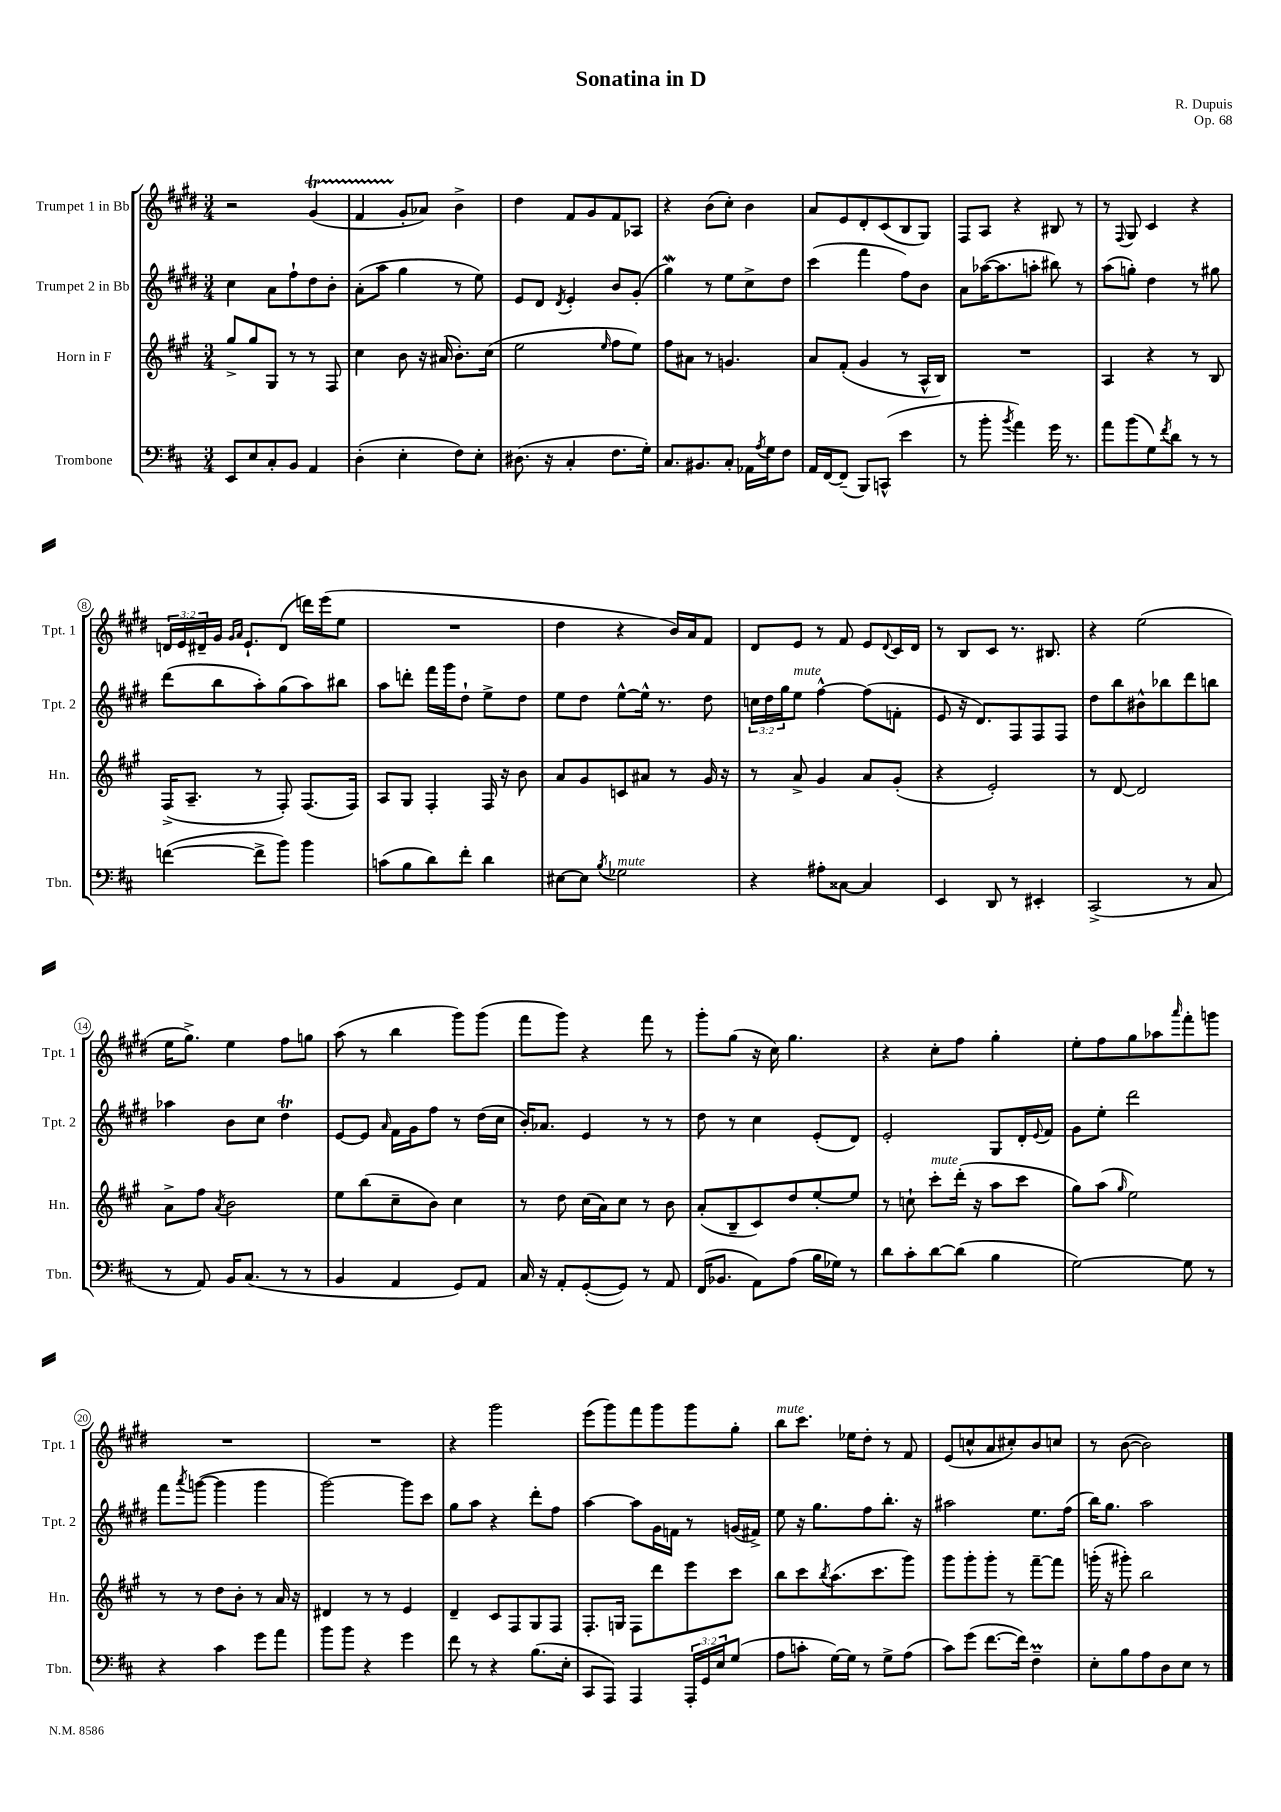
\header { title = "Sonatina in D" composer = "R. Dupuis" opus = "Op. 68" }
<<
\new StaffGroup <<
\new Staff = "s0" \with { instrumentName = "Trumpet 1 in Bb" shortInstrumentName = "Tpt. 1" } {
    \clef treble \key e \major \numericTimeSignature \time 3/4 \override Staff.TupletNumber.text = #tuplet-number::calc-fraction-text
    r2 gis'4\startTrillSpan( |
    fis'4 gis'8-.\stopTrillSpan aes'8) b'4-> |
    dis''4 fis'8 gis'8 fis'8 aes8 |
    r4 b'8( cis''8-.) b'4 |
    a'8 e'8 dis'8-. cis'8( b8 gis8) |
    fis8 a8 r4 bis8 r8 |
    r8 \appoggiatura { fis8 } gis8 cis'4 r4 |
    \tuplet 3/2 { d'16 e'16 dis'16-- } gis'16 \grace { gis'16 a'16 } e'8.-! dis'8( d'''16) e'''16( e''8 |
    R2. |
    dis''4 r4 b'16) a'16 fis'8 |
    dis'8 e'8 r8 fis'8 e'8 \appoggiatura { dis'8 } cis'16 dis'16 |
    r8 b8 cis'8 r8. bis8. |
    r4 e''2( |
    e''16 gis''8.->) e''4 fis''8 g''8 |
    a''8( r8 b''4 gis'''8) gis'''8( |
    fis'''8 gis'''8) r4 fis'''8 r8 |
    gis'''8-. gis''8( r16 cis''16) gis''4. |
    r4 cis''8-. fis''8 gis''4-. |
    e''8-. fis''8 gis''8 aes''8 \grace { a'''16 } fis'''8-. g'''8 |
    R2. |
    R2. |
    r4 gis'''2 |
    e'''8( gis'''8) fis'''8 gis'''8 gis'''8 gis''8-. |
    b''8^\markup { \italic "mute" } cis'''8. ees''16 dis''8-. r8 fis'8 |
    e'8( c''8-^ a'8 cis''8-.) b'8 c''8 |
    r8 b'8~( b'2) \bar "|." |
}
\new Staff = "s1" \with { instrumentName = "Trumpet 2 in Bb" shortInstrumentName = "Tpt. 2" } {
    \clef treble \key e \major \numericTimeSignature \time 3/4 \override Staff.TupletNumber.text = #tuplet-number::calc-fraction-text
    cis''4 a'8 fis''8-! dis''8 b'8-. |
    a'8-.( a''8 gis''4 r8 e''8) |
    e'8 dis'8 \acciaccatura { dis'8 } e'4-. b'8 gis'8-.( |
    gis''4\mordent) r8 e''8 cis''8-> dis''8 |
    cis'''4( fis'''4 fis''8) b'8 |
    a'8 aes''16~( aes''8. a''8-. bis''8) r8 |
    a''8( g''8-.) dis''4 r8 gis''8 |
    dis'''8( b''8 a''8-.) gis''8( a''8) bis''8 |
    a''8 d'''8-. fis'''16 gis'''16 dis''8-! e''8-> dis''8 |
    e''8 dis''8 e''8~-^ e''16-^ r8. dis''8 |
    \tuplet 3/2 { c''16 dis''16 gis''16 } e''8^\markup { \italic "mute" } fis''4~-^ fis''8( f'8-. |
    e'8 r16 dis'8.) fis8 fis8 fis8 |
    dis''8 b''8 bis'8-^ bes''8 dis'''8 b''8 |
    aes''4 b'8 cis''8 dis''4\trill |
    e'8~ e'8 \grace { a'16 } fis'16 gis'16 fis''8 r8 dis''16( cis''16 |
    b'16-.) aes'8. e'4 r8 r8 |
    dis''8 r8 cis''4 e'8-.( dis'8) |
    e'2-. gis8 dis'16-. \appoggiatura { e'8 } fis'16 |
    gis'8 e''8-. dis'''2 |
    fis'''8 \acciaccatura { a'''8 } g'''8~( g'''4 g'''4 |
    gis'''2~) gis'''8 cis'''8 |
    gis''8 a''8 r4 dis'''8-. fis''8 |
    a''4~ a''8 gis'16 f'16 r8 g'16( fis'16->) |
    e''8 r16 gis''8. fis''8 b''8.-. r16 |
    ais''2 e''8. fis''16( |
    b''16) gis''8. a''2 \bar "|." |
}
\new Staff = "s2" \with { instrumentName = "Horn in F" shortInstrumentName = "Hn." } {
    \clef treble \key a \major \numericTimeSignature \time 3/4
    gis''8-> gis''8 gis8 r8 r8 fis8 |
    cis''4 b'8 r16 ais'16( b'8.-.) cis''16( |
    e''2 \grace { e''16 } fis''8 e''8) |
    fis''8 ais'8 r8 g'4. |
    a'8 fis'8-.( gis'4 r8 a16-^ b16) |
    R2. |
    a4 r4 r8 b8 |
    fis16->( a8.-- r8 fis8-.) fis8.( fis16) |
    a8 gis8 fis4-. fis16 r16 b'8 |
    a'8 gis'8 c'8 ais'8 r8 gis'16 r16 |
    r8 a'8-> gis'4 a'8 gis'8-.( |
    r4 e'2-.) |
    r8 d'8~ d'2 |
    a'8-> fis''8 \acciaccatura { a'8 } b'2 |
    e''8 b''8( cis''8-- b'8) cis''4 |
    r8 d''8 cis''16( a'16) cis''8 r8 b'8 |
    a'8-.( b8-- cis'8) d''8 e''8~-. e''8 |
    r8 c''8-! cis'''8-.^\markup { \italic "mute" } d'''16-.( r16 a''8 cis'''8 |
    gis''8) a''8( \grace { gis''16 } e''2) |
    r8 r8 d''8 b'8-. r8 a'16 r16 |
    dis'4 r8 r8 e'4 |
    d'4-- cis'8 fis8 gis8 fis8 |
    fis8.-. g16 fis8 d'''8 e'''8 cis'''8 |
    b''8 cis'''8 \acciaccatura { b''8 } a''8.( cis'''8. gis'''8) |
    gis'''8 gis'''8-. gis'''8-. r8 fis'''8~-- fis'''8 |
    g'''16-.( r16 gis'''8-.) b''2 \bar "|." |
}
\new Staff = "s3" \with { instrumentName = "Trombone" shortInstrumentName = "Tbn." } {
    \clef bass \key d \major \numericTimeSignature \time 3/4 \override Staff.TupletNumber.text = #tuplet-number::calc-fraction-text
    e,8 e8 cis8-. b,8 a,4 |
    d4-.( e4-. fis8) e8-. |
    dis8.( r16 cis4-. fis8. g16-.) |
    cis8. bis,8. cis8-. aes,16 \acciaccatura { a8 } g16 fis8 |
    a,16 fis,16~ fis,8--( b,,8) c,8-^( e'4 |
    r8 b'8-. \acciaccatura { b'8 } a'4) g'16 r8. |
    a'8 b'8( g8) \acciaccatura { fis'8 } d'8 r8 r8 |
    f'4~( f'8-> b'8) b'4 |
    c'8( b8 d'8) fis'8-. d'4 |
    eis8~ eis8 \acciaccatura { b8 } ges2^\markup { \italic "mute" } |
    r4 ais8-. cisis8~ cisis4 |
    e,4 d,8 r8 eis,4-. |
    cis,2->( r8 cis8 |
    r8 a,8) b,16 cis8.( r8 r8 |
    b,4 a,4 g,8) a,8 |
    cis16 r16 a,8-. g,8~-.( g,8) r8 a,8 |
    fis,16( bes,8. a,8) a8( b16 ges16) r8 |
    d'8 cis'8-. d'8~ d'8( b4 |
    g2~) g8 r8 |
    r4 cis'4 g'8 a'8 |
    b'8 b'8 r4 g'4 |
    fis'8 r8 r4 b8.( e16-. |
    cis,8 a,,8) a,,4 \tuplet 3/2 { a,,16-. g,16 e16 } g8( |
    a8 c'8-. g16~) g16 r8 g8-> a8( |
    cis'8) g'8( fis'8.~ fis'16) fis4--\prall |
    e8-. b8 a8 d8 e8 r8 \bar "|." |
}
>>
>>
\layout { \context { \Score \override BarNumber.stencil = #(make-stencil-circler 0.1 0.3 ly:text-interface::print) } }
